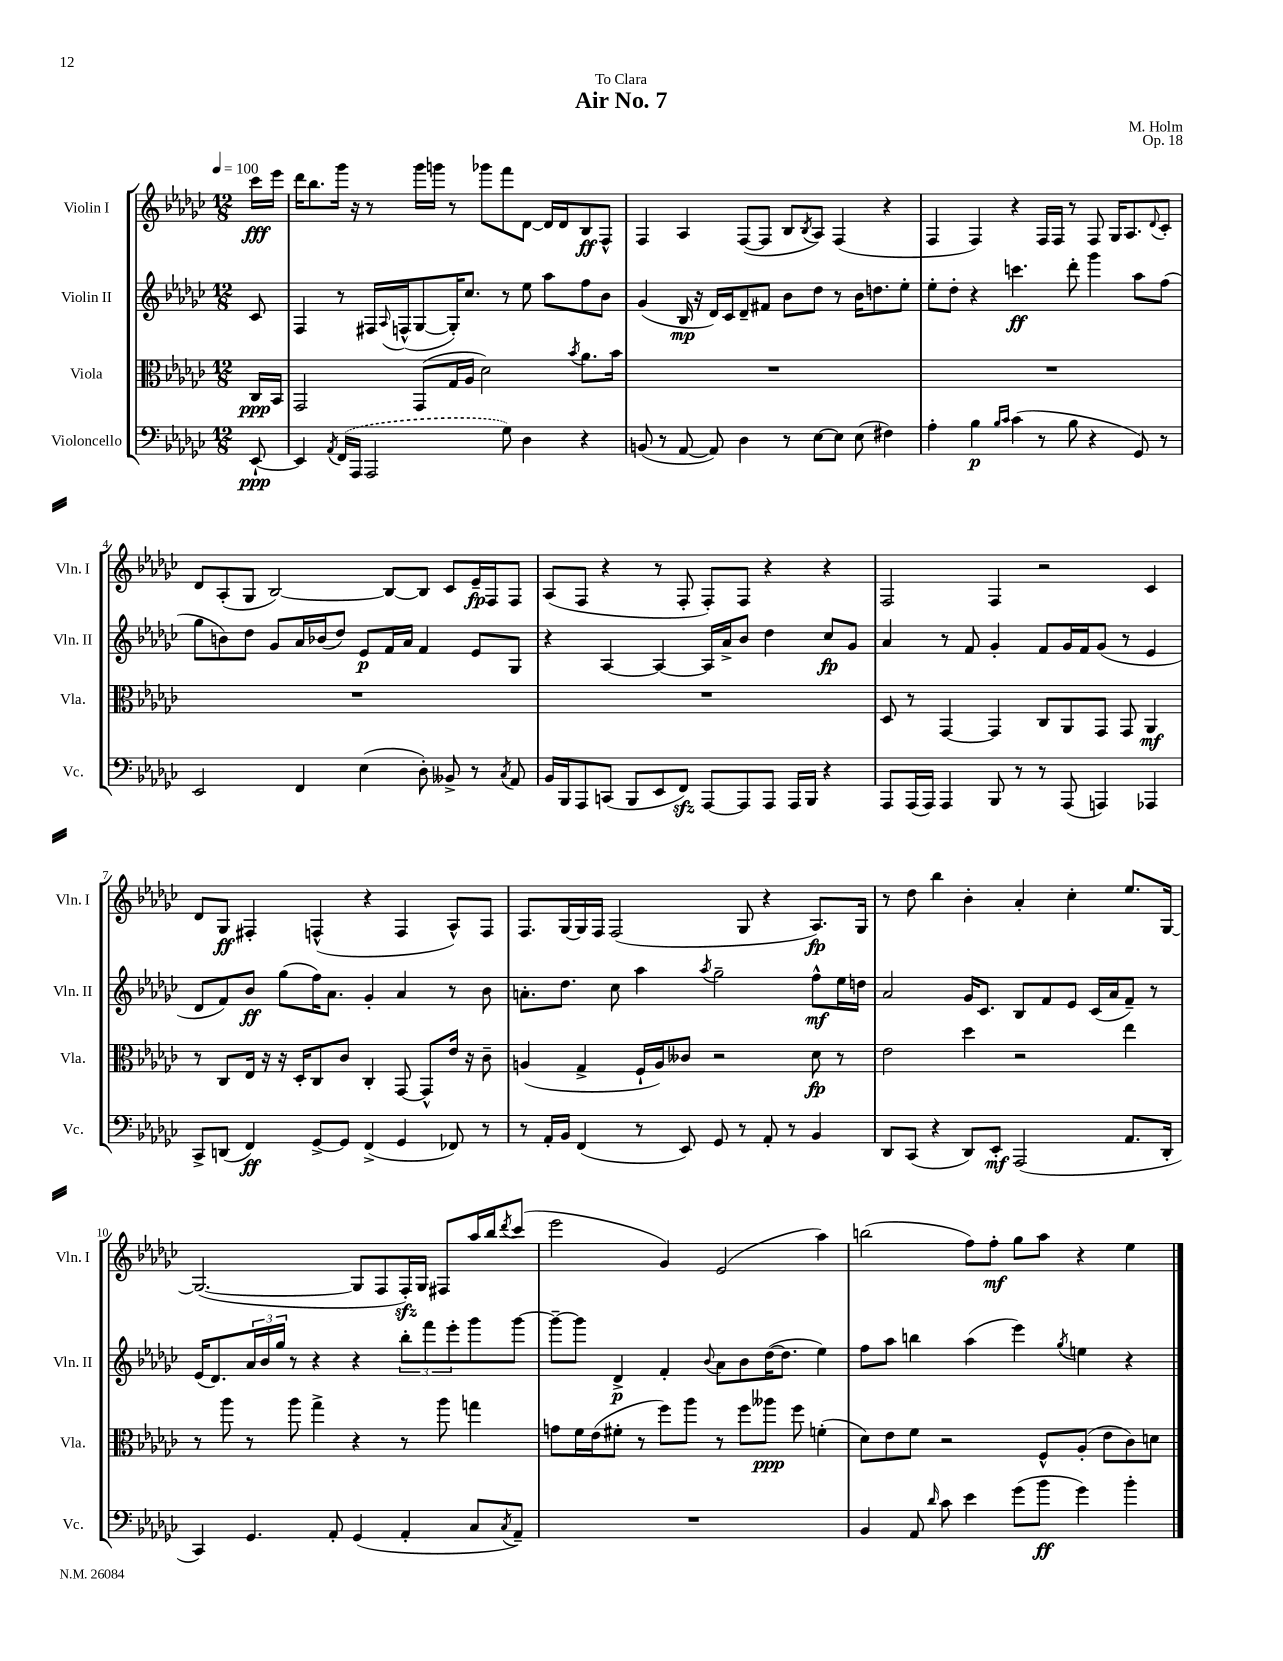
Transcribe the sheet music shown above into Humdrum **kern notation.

**kern	**kern	**kern	**kern
*staff4	*staff3	*staff2	*staff1
*clefF4	*clefC3	*clefG2	*clefG2
*k[b-e-a-d-g-c-]	*k[b-e-a-d-g-c-]	*k[b-e-a-d-g-c-]	*k[b-e-a-d-g-c-]
*M12/8	*M12/8	*M12/8	*M12/8
*MM100	*MM100	*MM100	*MM100
[8EE-`	16C-	8c-	16ccc-
.	16BB-	.	16eee-
=	=	=	=
4EE-]	2GG-	4F	16ddd-
.	.	.	8.bb-
8qAA-	.	.	.
(16FF	.	8r	16ggg-
16AAA-	.	.	16r
2AAA-	.	16F#	8r
.	.	8qqA-	.
.	.	(16F^^	.
.	(8GG-	[8G-	16ggg-
.	.	.	16ggg
.	16G-	16G-'])	8r
.	16A-	8.cc-	.
.	2d-)	.	8ggg-
8G-)	.	8r	8fff
4D-	.	8ee-	[8d-
.	.	8aa-	16d-]
.	.	.	16d-
.	8qb-	.	.
4r	8.a-	8ff	8B-
.	.	8b-	8F^^
.	16b-	.	.
=	=	=	=
(8BB	1.r	(4g-	4F
8r	.	.	.
[8AA-	.	16B-	4A-
.	.	16r	.
8AA-])	.	16d-)	.
.	.	16c-	.
4D-	.	8d-~	([8F
.	.	8f#	8F]
8r	.	8b-	8B-
.	.	.	8qB-
[8E-	.	8dd-	8A-)
8E-]	.	8r	(4F
(8E-	.	16b-	.
.	.	8.dd	.
4F#)	.	.	4r
.	.	8ee-'	.
=	=	=	=
4A-'	1.r	8ee-'	4F
.	.	8dd-'	.
4B-	.	4r	4F)
16qqB-	.	.	.
16qqc-	.	.	.
(4c-	.	4.ccc	4r
8r	.	.	16F
.	.	.	16F
8B-	.	8ddd-'	8r
4r	.	4ggg-	8F
.	.	.	16G-
.	.	.	8.A-
8GG-)	.	8aa-	.
.	.	.	8qqd-
8r	.	(8ff	8c-'
=	=	=	=
2EE-	1.r	8gg-	8d-
.	.	8b)	(8A-'
.	.	8dd-	8G-
.	.	8g-	[2B-)
4FF	.	16a-	.
.	.	(16b-	.
.	.	8dd-)	.
(4E-	.	8e-	.
.	.	16f	8B-_
.	.	16a-	.
8D-')	.	4f	8B-]
8BB--^	.	.	8c-
8r	.	8e-	16e-~
.	.	.	16F
8qC-	.	.	.
8AA-	.	8G-	8F
=	=	=	=
16BB-	1.r	4r	(8A-
16BBB-	.	.	.
8AAA-	.	.	8F
(8CC	.	[4A-	4r
8BBB-	.	.	.
8EE-	.	4A-_	8r
8FF)	.	.	8F'
[8AAA-	.	16A-]	8F')
.	.	16a-^	.
8AAA-]	.	8b-	8F
8AAA-	.	4dd-	4r
16AAA-	.	.	.
16BBB-	.	.	.
4r	.	8cc-	4r
.	.	8g-	.
=	=	=	=
8AAA-	8D-	4a-	2F
(16AAA-	8r	.	.
16AAA-)	.	.	.
4AAA-	[4GG-	8r	.
.	.	8f	.
8BBB-	4GG-]	4g-'	4F
8r	.	.	.
8r	8C-	8f	2r
(8AAA-	8AA-	16g-	.
.	.	16f	.
4AAA)	8GG-	(8g-	.
.	8GG-	8r	.
4AAA-	4AA-	4e-	4c-
=	=	=	=
8CC-^	8r	8d-	8d-
(8DD	8C-	8f)	8G-
4FF)	16E-	8b-	4F#'
.	16r	.	.
.	16r	(8gg-	.
.	16D-'	.	.
[8GG-^	8C-	16ff)	(4F^^
.	.	8.a-	.
8GG-]	8c-	.	.
(4FF^	4C-'	4g-'	4r
4GG-	[8GG-	4a-	4F
.	8GG-^^]	.	.
8FF-)	16e-	8r	8A-^^)
.	16r	.	.
8r	8c-~	8b-	8F
=	=	=	=
8r	(4A	8.a'	8.F
16AA-'	.	.	.
16BB-	.	8.dd-	[16G-
(4FF	4G-^	.	16G-]
.	.	.	16F
.	.	8cc-	(2F
8r	16F`	4aa-	.
.	16A)	.	.
8EE-)	8c--	.	.
.	.	8qaa-	.
8GG-	2r	2gg-~	.
8r	.	.	8G-
8AA-'	.	.	4r
8r	.	.	.
4BB-	8d-	8ff^^	8.A-)
.	8r	16ee-	.
.	.	16dd	16G-
=	=	=	=
8DD-	2e-	2a-	8r
(8CC-	.	.	8dd-
4r	.	.	4bb-
8DD-)	4dd-	16g-	4b-'
.	.	8.c-	.
8EE-'	.	.	.
(2AAA-	2r	8B-	4a-'
.	.	8f	.
.	.	8e-	4cc-'
.	.	(16c-	.
.	.	16a-	.
8.AA-	4ee-	8f~)	8.ee-
.	.	8r	.
16DD-'	.	.	[16G-
=	=	=	=
4CC-)	8r	(16e-	(2.G-_
.	.	8.d-)	.
.	8aa-	.	.
4.GG-	8r	24a-	.
.	.	24b-	.
.	.	24gg-	.
.	8aa-	8r	.
.	4gg-^	4r	.
8AA-'	.	.	.
(4GG-	4r	4r	8G-]
.	.	.	8F
4AA-'	8r	12bb-'	16F')
.	.	.	16G-
.	.	12fff	.
.	8aa-	.	8F#
.	.	12eee-'	.
8C-	4gg	8ggg-	16aa-
.	.	.	16bb-
8qC-	.	.	8qddd-
8AA-~)	.	[8ggg-	(8ccc-
=	=	=	=
1.r	8g	8ggg-~_	2eee-
.	16f	8ggg-]	.
.	(16e-	.	.
.	8f#'	4d-^	.
.	8r	.	.
.	8ff)	4f'	4g-)
.	8aa-	.	.
.	.	8qqb-	.
.	8r	8a-	(2e-
.	8ff	8b-	.
.	8aa--	([16dd-	.
.	.	8.dd-]	.
.	8ff	.	.
.	(4f'	4ee-)	4aa-)
=	=	=	=
4BB-	8d-)	8ff	(2bb
.	8e-	8aa-	.
8AA-	8f	4bb	.
16qqd-	.	.	.
8c-	2r	.	.
4e-	.	(4aa-	8ff)
.	.	.	8ff'
(8g-	.	4eee-)	8gg-
8b-	8F^^	.	8aa-
.	.	8qgg-	.
4g-)	(8A-'	4ee	4r
.	8e-	.	.
4b-'	8c-)	4r	4ee-
.	8d	.	.
==	==	==	==
*-	*-	*-	*-
